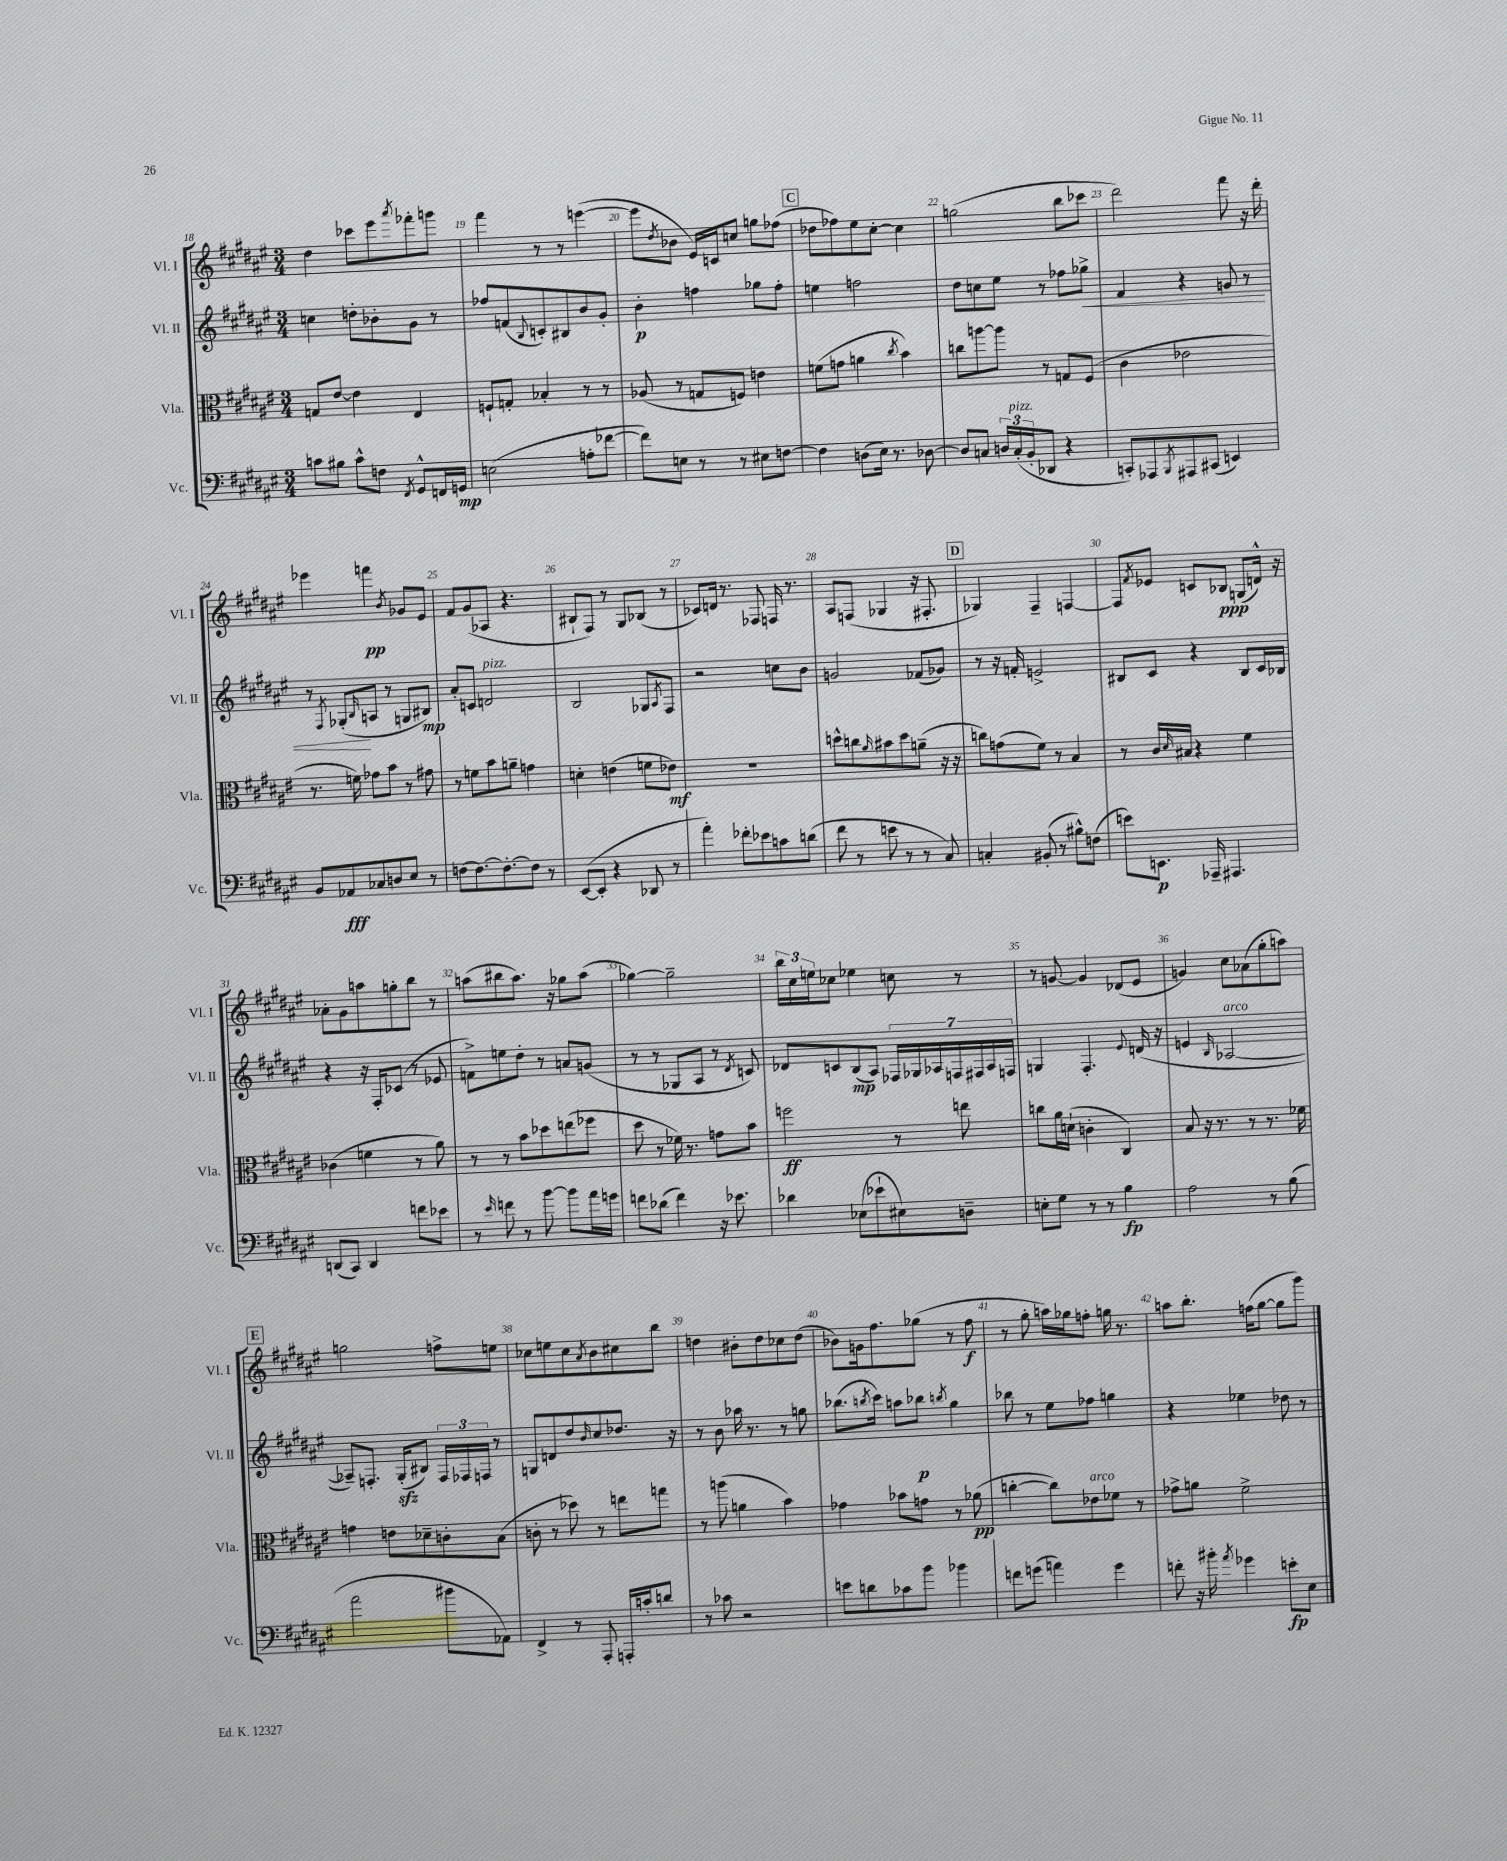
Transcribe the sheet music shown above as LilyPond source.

<<
\new StaffGroup <<
\new Staff = "s0" \with { instrumentName = "Vl. I" shortInstrumentName = "Vl. I" } {
    \clef treble \key fis \major \numericTimeSignature \time 3/4
    dis''4 ces'''8 eis'''8 \acciaccatura { ais'''8 } fes'''8-. g'''8 |
    fis'''4 r8 r8 e'''4~( |
    e'''8 \acciaccatura { dis''8 } bes'8 eis'16) c'16 c''8 g''8 fes''8( |
    \mark \markup { \box "C" } des''8 fes''8) eis''8 cis''8~-. cis''4 |
    g''2( b''8 ces'''8 |
    dis'''2) fis'''8 r16 dis'''16-. |
    ees'''4 f'''4\pp \acciaccatura { b'8 } ges'8 eis'8 |
    fis'8 gis'8( aes8 r4. |
    bis8-! fis8) r8 gis8 bes8( r8 |
    ces'8) d'16 r8. fes8 f16 r8. |
    ais8 f8( ges4 r16 fis8.-. |
    \mark \markup { \box "D" } ges4) fis4-- f4~ |
    f8 \acciaccatura { fis'8 } ees'8 c'8 bes8\ppp g8( d'16-^) r16 |
    aes'8-. gis'8 a''8 g''8-. b''8 r8 |
    a''8( bis''8 a''8.) r16 ges''8 a''8( |
    ges''4~) ges''2-- |
    \tuplet 3/2 { b''16 cis''16 e''16 } ces''8 ees''4 c''8 r8 |
    r8 g'8~ g'4 des'8( eis'8 |
    g'4) cis''8 aes'8( gis''8-. a''8) |
    \mark \markup { \box "E" } g''2 f''8-> e''8 |
    ces''8 e''8 ces''8 \acciaccatura { ais'8 } b'8 cis''8 b''8 |
    d''4 bis'8-. d''8 ces''8 d''8( |
    bes'8) g'16 fis''8. ges''8( r8 fis''8\f |
    r8 gis''8-. a''16) ges''16 f''8-. g''16 r8. |
    a''8 b''8.-. f''16( gis''8~ gis''8 gis'''8) \bar "|." |
}
\new Staff = "s1" \with { instrumentName = "Vl. II" shortInstrumentName = "Vl. II" } {
    \clef treble \key fis \major \numericTimeSignature \time 3/4
    c''4 d''8-. bes'8-. gis'8 r8 |
    fes''8 f'8( \appoggiatura { b8 } c'8-.) bis8 b'8 gis'8-. |
    b'4-.\p f''4 ges''8 f''8-. |
    \mark \markup { \box "C" } e''4 f''2 |
    dis''8 c''8 eis''8 r8 fes''8 ges''8->\< |
    fis'4 r4 g'8 r8 |
    r8 \acciaccatura { fis8 } ges8-.\!( \grace { b16 } a8 r8 g8 bis8\mp) |
    ais'8-. c'8 d'2^\markup { \italic "pizz." } |
    b2 ges8 \acciaccatura { ais8 } fis8 |
    r2 c''8 b'8 |
    g'2 fes'8( ges'8) |
    \mark \markup { \box "D" } r8 r16 f'16-. e'2-> |
    bis8 cis'8 r4 bis8 cis'16 bes16 |
    r4 r16 fis16-. ces'8( r8 ees'8 |
    f'8->) e''8 dis''8-. r8 a'8 g'8( |
    r8 r8 ges8 ais8 r8 \acciaccatura { dis'8 } c'8) |
    des'8 c'8 b8\mp( ais8) \tuplet 7/4 { fes16 ges16 aes16 f16 fis16 aes16 f16 } |
    g4 fis4.-. \appoggiatura { eis'8 } d'16( r16 |
    e'4 \grace { b16 } aes2~^\markup { \italic "arco" } |
    \mark \markup { \box "E" } aes8--) f8.-. gis16-.\sfz( bis8) \tuplet 3/2 { f16 fes16 f16 } r8 |
    g8 d'8 dis''8 \grace { b'16 } cis''8 des''8. r16 |
    r8 b'8 aes''16 r8. r8 g''8 |
    bes''8.( \acciaccatura { b''8 } cis'''16) a''8 bes''8\p \acciaccatura { b''8 } gis''4 |
    bes''8 r8 eis''8 fes''8 g''4 |
    r4 ees''4 des''8 r8 \bar "|." |
}
\new Staff = "s2" \with { instrumentName = "Vla." shortInstrumentName = "Vla." } {
    \clef alto \key fis \major \numericTimeSignature \time 3/4
    g8 eis'8~ eis'4 eis4 |
    f8-! g8-. bes4-. r8 r8 |
    aes8( r8 g8 f8) e'4 |
    \mark \markup { \box "C" } f'8( g'8 a'4 \acciaccatura { cis''8 } b'4) |
    c''8 a''8~ a''8 r8 g8 fis8( |
    cis'4 ees'2 |
    r8. f'16) ges'8 b'8 r8 gis'8 |
    r8 f'8 b'8 a'8-- g'4 |
    d'4-. e'4( f'8 ees'8\mf) |
    R2. |
    d''8-^ c''8 \grace { ais'16 } bis'8 d''8 a'8--( r16 r16 |
    \mark \markup { \box "D" } c''8) g'8( fis'8) r8 b4 |
    r8 cis'16 \grace { dis'16 } bis16 r4 fis'4 |
    ces'4( f'4 r8 ais'8) |
    r8 r8 b'8 des''8 e''8( fes''8 |
    dis''8 r8 fes'16) r8. g'8 b'8 |
    f''2\ff r8 e''8 |
    c''8 ais'16 d'16-!( c'4-. cis4) |
    b8 r16 r8. r8 r8. fes'16 |
    \mark \markup { \box "E" } g'4 e'8 des'8-- c'8-. b8( |
    c'8-. r8 des''8) r8 e''8 g''8 |
    r8 a''8( a'4 b'4) |
    ges'4 bes'8 g'8 r8 aes'8\pp( |
    c''4~-. c''8) ees'8^\markup { \italic "arco" } fes'8 r8 |
    ges'8-> a'8 fis'2-> \bar "|." |
}
\new Staff = "s3" \with { instrumentName = "Vc." shortInstrumentName = "Vc." } {
    \clef bass \key fis \major \numericTimeSignature \time 3/4
    c'8 bis8 c'8-^ f8 \acciaccatura { fis,8 } gis,8-^ f,16 g,16\mp |
    e2( a8-. fes'8~ |
    fes'8) e8 r8 r8 eis8 f8~ |
    \mark \markup { \box "C" } f4 d8( eis16) r8. des8~ |
    des8 c8 \tuplet 3/2 { d16 c16-.^\markup { \italic "pizz." }( b,16-. } des,8 r4 |
    c,8-.) aes,,8 \acciaccatura { b,,8 } ais,,8 cis,8( e,4) |
    b,8 aes,8\fff ces8 d8 eis8 r8 |
    f8~ f8.~ f8.~-. f8 r8 |
    eis,8~( eis,8-. r4 des,8 r8 |
    ais'4-.) fes'8-. ees'8 c'8 d'8( |
    fis'8 r8 e'8 r8 r8 cis8) |
    \mark \markup { \box "D" } c4-. bis,8-.( r8 bis8-^) f8( |
    e'8) e,8.\p aes,,16-- ais,,4. |
    d,8( cis,8) d,4 f'8 ees'8 |
    r8 \grace { eis'16 } f'8 r8 b'8~ b'8 ais'16 g'16 |
    f'8 des'8( f'4) r16 ees'8. |
    des'4 ees8( ees'8-! eis8) d8-- |
    e8-. gis8 r8 r8 b4\fp |
    ais2 r8 b8( |
    \mark \markup { \box "E" } ais'2 bis'8 aes,8) |
    fis,4-> r8 ais,,8-. a,,16-. c'16-. d'8 |
    r8 ces'8 r2 |
    e'8 d'8 ces'8 b'8 bes'4 |
    f'8 g'8( a'4) g'4 |
    f'8-. r16 bis'16-. \acciaccatura { ais'8 } ges'4 e'8-.\fp eis8 \bar "|." |
}
>>
>>
\layout { \context { \Score currentBarNumber = #18 \override BarNumber.break-visibility = ##(#f #t #t) barNumberVisibility = #all-bar-numbers-visible } }
